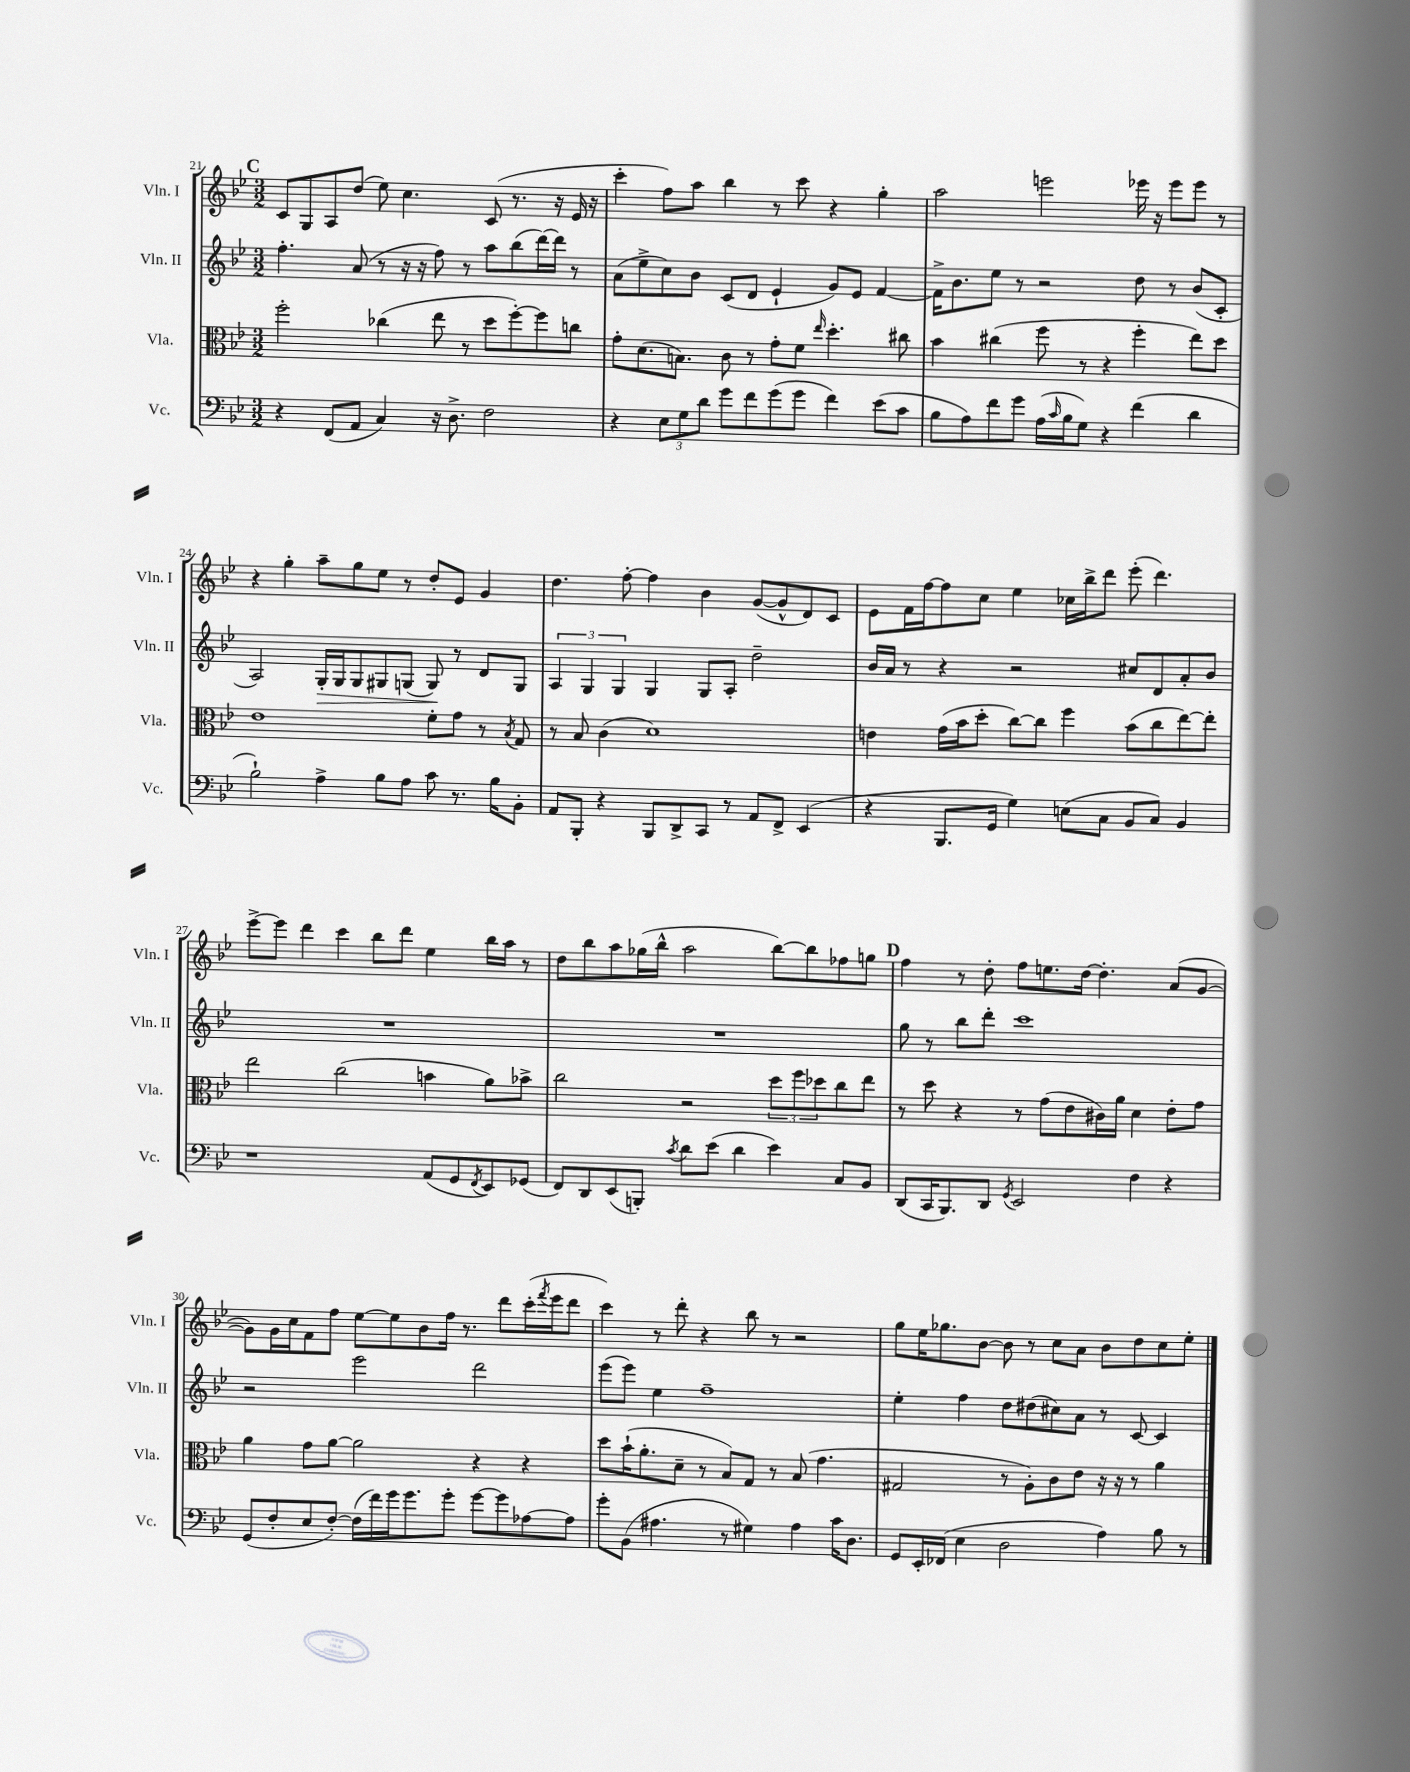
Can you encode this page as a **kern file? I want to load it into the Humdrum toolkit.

**kern	**kern	**kern	**dynam	**kern
*part4	*part3	*part2	*part2	*part1
*staff4	*staff3	*staff2	*staff2	*staff1
*I"Vc.	*I"Vla.	*I"Vln. II	*	*I"Vln. I
*I'Vc.	*I'Vla.	*I'Vln. II	*	*I'Vln. I
*clefF4	*clefC3	*clefG2	*	*clefG2
*k[b-e-]	*k[b-e-]	*k[b-e-]	*	*k[b-e-]
*M3/2	*M3/2	*M3/2	*	*M3/2
!!LO:REH:place=s1:t=C
=21	=21	=21	=21	=21
4r	2ff'\	4.ff'\	.	8c/L
.	.	.	.	8G/
(8FF/L	.	.	.	8A/
8AA/J	.	(8a/	.	(8dd/J
4C/)	(4cc-X\	8r	.	8ee-\)
.	.	16r	.	4.cc\
.	.	16r	.	.
16r	8ee-\	8ff\)	.	.
8.D^\	.	.	.	.
.	8r	8r	.	.
2F\	8dd\L	8aa\L	.	(8c/
.	[8ff'\)	(8bb-\	.	8.r
.	8ff\]	[16ddd\L)	.	.
.	.	16ddd\JJ]	.	16r
.	8ccn\J	8r	.	16e-/
.	.	.	.	16r
=22	=22	=22	=22	=22
4r	8g'\L	(8a\L	.	4ccc'\
.	(8.d\	8ee-^\	.	.
12E-\L	.	8cc\)	.	8ff\L)
.	8.Bn\J)	.	.	.
12G\	.	.	.	.
.	.	8b-\J	.	8aa\J
12d\J	.	.	.	.
8g\L	8c\	(8c/L	.	4bb-\
8f\	8r	8d/J	.	.
(8g\	8g'\L	4e-`/	.	8r
8g\J	8f\J	.	.	8ccc\
.	16qqee-/	.	.	.
4f\)	4.dd'\	8g/L)	.	4r
.	.	8e-/J	.	.
(8e-\L	.	[4f/	.	4gg'\
8c\J	8cc#X\	.	.	.
=23	=23	=23	=23	=23
8B-\L	4b-\	16f^\KL]	.	2aa\
.	.	8.b-\	.	.
8A\)	.	.	.	.
8f\	(4cc#X\	8ee-\J	.	.
8g\J	.	8r	.	.
(16A\LL	8ff\	2r	.	2eeen\
16qqc/	.	.	.	.
16B-\J	.	.	.	.
8G\J)	8r	.	.	.
4r	4r	.	.	.
(4f\	4ff'\	8dd\	.	16eee-X\
.	.	.	.	16r
.	.	8r	.	8eee-\L
4d\	8ee-\L)	(8b-/L	.	8eee-\J
.	8dd\J	8c'/J	.	8r
!!LO:LB:g=z
=24	=24	=24	=24	=24
2B-`\)	1e-	2A/)	.	4r
.	.	.	.	4gg'\
!	!	!	!LO:HP:b	!
4A^\	.	16G'/LL	>	8aa~\L
.	.	16G/J	.	.
.	.	8G/	.	8gg\
8B-\L	.	8G#X/	.	8ee-\J
8A\J	.	(8Gn/J	.	8r
8c\	8f'\L	8G/)	.	8dd'/L
8.r	8g\J	8r	]	8e-/J
.	8r	8d/L	.	4g/
16B-\KL	.	.	.	.
.	8qB-/	.	.	.
8BB-'\J	8G/	8G/J	.	.
=25	=25	=25	=25	=25
8AA/L	8r	6A/	.	4.dd\
8BBB-'/J	8B-/	.	.	.
.	.	6G/	.	.
4r	(4c\	.	.	.
.	.	6G/	.	.
.	.	.	.	[8ff'\
8BBB-/L	1d)	4G/	.	4ff\]
8DD^/	.	.	.	.
8CC/J	.	8G/L	.	4b-\
8r	.	8A'/J	.	.
8AA/L	.	2dd~\	.	([8g/L
8FF^/J	.	.	.	8g^^/]
(4EE-/	.	.	.	8d/)
.	.	.	.	8c/J
=26	=26	=26	=26	=26
4r	4en\	16b-/LL	.	8e-\L
.	.	16a/JJ	.	.
.	.	8r	.	16f\L
.	.	.	.	[16ff\J
8.BBB-/L	(16g\LL	4r	.	8ff\]
.	16b-\J	.	.	.
.	8dd'\J	.	.	8cc\J
16GG/Jk	.	.	.	.
4G\)	[8cc\L)	2r	.	4ee-\
.	8cc\J]	.	.	.
(8En\L	4ff\	.	.	16cc-X\LL
.	.	.	.	16bb-^\J
8C\J	.	.	.	8ddd\J
8BB-/L	(8b-\L	8cc#X/L	.	(8eee-'\
8C/J)	8cc\	8d/	.	4.ddd\)
4BB-/	[8ee-\)	8a'/	.	.
.	8ee-'\J]	8b-/J	.	.
!!LO:LB:g=z
=27	=27	=27	=27	=27
1r	2ee-\	1.r	.	[8eee-^\L
.	.	.	.	8eee-\J]
.	.	.	.	4ddd\
.	(2cc\	.	.	4ccc\
.	.	.	.	8bb-\L
.	.	.	.	8ddd\J
(8AA/L	4bn\	.	.	4ee-\
8GG/	.	.	.	.
8qFF/	.	.	.	.
8EE-/)	8a\L)	.	.	16bb-\LL
.	.	.	.	16aa\JJ
(8GG-X/J	8b-X^\J	.	.	8r
=28	=28	=28	=28	=28
8FF/L)	2cc\	1.r	.	8dd\L
8DD/	.	.	.	8bb-\
(8EE-/	.	.	.	8aa\
8BBBn'/J)	.	.	.	(16gg-X\L
.	.	.	.	16bb-^^\JJ
8qc/	.	.	.	.
8d\L	2r	.	.	2aa\
(8e-\J	.	.	.	.
4d\	.	.	.	.
4e-\)	12dd\L	.	.	[8bb-\L)
.	12ff\	.	.	.
.	.	.	.	8bb-\]
.	12dd-X\	.	.	.
8C/L	8cc\	.	.	8ff-X\
8BB-/J	8ee-\J	.	.	8ggn\J
!!LO:REH:place=s1:t=D
=29	=29	=29	=29	=29
(8DD/L	8r	8gg\	.	4ff\
16CC/K	8dd\	8r	.	.
8.BBB-/)	.	.	.	.
.	4r	8bb-\L	.	8r
8DD/J	.	8ddd'\J	.	8dd'\
8qGG/	.	.	.	.
2EE-/	8r	1ccc	.	8ff\L
.	(8g\L	.	.	8.een\
.	8e-\	.	.	.
.	.	.	.	[16dd\Jk
.	16c#X\L)	.	.	4.dd'\]
.	16a\JJ	.	.	.
4F\	4d\	.	.	.
4r	8e-'\L	.	.	(8a/L
.	8g\J	.	.	[8g/J
!!LO:LB:g=z
=30	=30	=30	=30	=30
(8GG/L	4a\	2r	.	8g\L])
8F'/	.	.	.	16g\L
.	.	.	.	16cc\J
8E-/	8g\L	.	.	8f\
[8F'/J)	[8a\J	.	.	8ff\J
(16F\LL]	2a\]	2eee-\	.	[8ee-\L
16f\)	.	.	.	.
16g\J	.	.	.	8ee-\]
8.g\	.	.	.	.
.	.	.	.	8b-\
8g'\J	.	.	.	16ff\Jk
.	.	.	.	8.r
[8g\L	4r	2ddd\	.	.
8g\]	.	.	.	8ddd\L
[8A-X\	4r	.	.	(16ccc'\L
.	.	.	.	8qfff/
.	.	.	.	16eee-\J
8A-\J]	.	.	.	8ddd\J
=31	=31	=31	=31	=31
8g'\L	8dd\L	(8eee-\L	.	4ccc\)
(8BB-\J	(16b-`\K	8eee-\J)	.	.
.	8.a'\	.	.	.
4.A#X\	.	4ee-\	.	8r
.	8d~\J	.	.	8ddd'\
.	8r	1ff~	.	4r
8r	8B-/L)	.	.	.
4G#X\)	8G/J	.	.	8bb-\
.	8r	.	.	8r
4A#\	(8B-/	.	.	2r
.	4.g\	.	.	.
16c\KL	.	.	.	.
8.D\J	.	.	.	.
=32	=32	=32	=32	=32
8GG/L	2G#X/	4ee-'\	.	8gg\L
16EE-'/L	.	.	.	16ee-\K
(16FF-X/JJ	.	.	.	8.gg-X\
4E-\	.	4ff\	.	.
.	.	.	.	[8b-\J
2D\	8r	8dd\L	.	8b-\]
.	8A'\L)	(8dd#X\	.	8r
.	8c\	8cc#X\)	.	8cc\L
.	8e-\J	8a\J	.	8a\J
4A\)	16r	8r	.	8b-\L
.	16r	.	.	.
.	8r	[8c/	.	8dd\
8B-\	4a\	4c/]	.	8cc\
8r	.	.	.	8ee-'\J
==	==	==	==	==
*-	*-	*-	*-	*-
